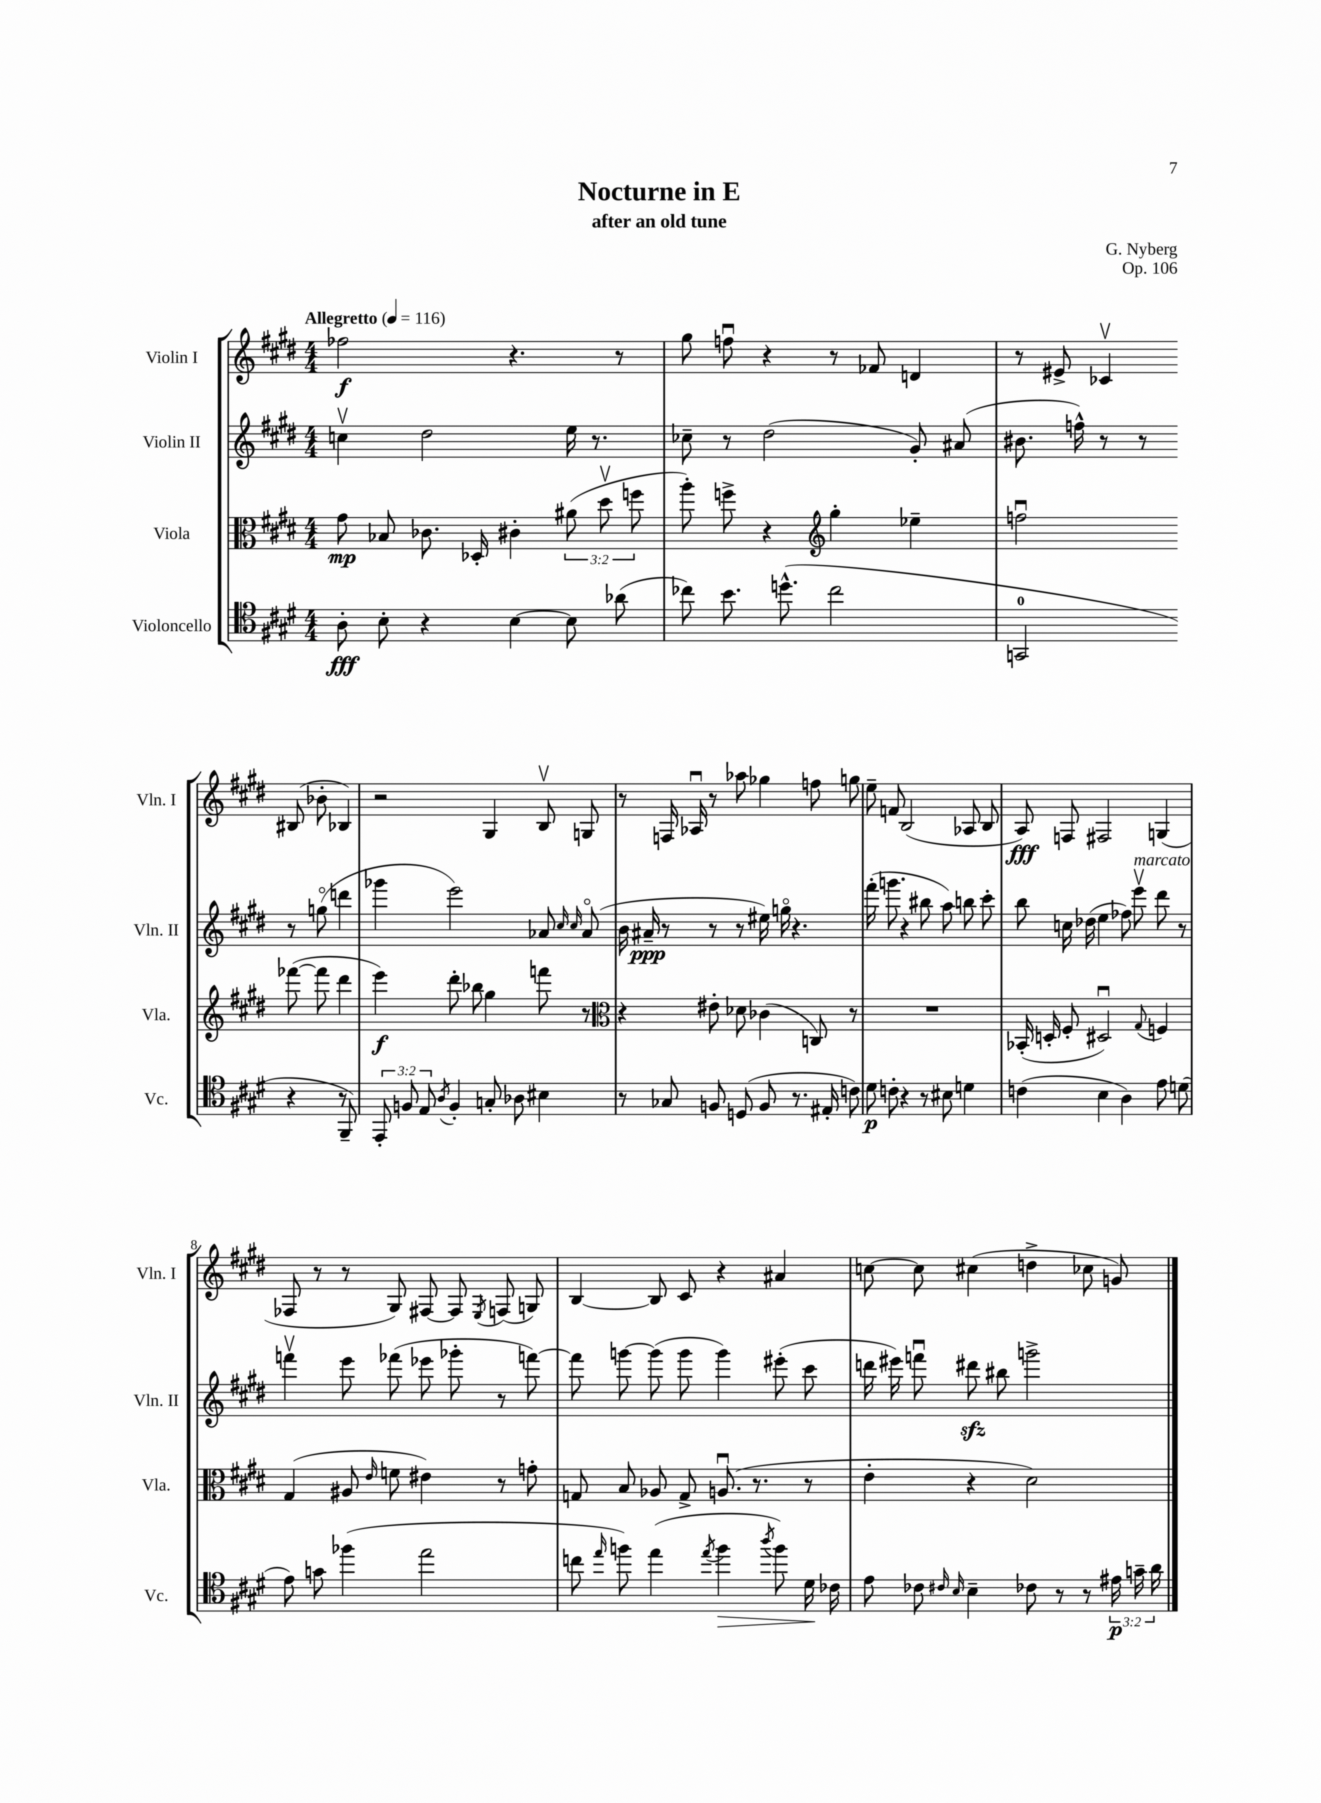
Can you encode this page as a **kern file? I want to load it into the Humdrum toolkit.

**kern	**kern	**kern	**kern
*staff4	*staff3	*staff2	*staff1
*clefC4	*clefC3	*clefG2	*clefG2
*k[f#c#g#d#]	*k[f#c#g#d#]	*k[f#c#g#d#]	*k[f#c#g#d#]
*M4/4	*M4/4	*M4/4	*M4/4
*MM116	*MM116	*MM116	*MM116
8A'	8g#	4ccv	2ff-
8B'	8B-	.	.
4r	8.c-	2dd#	.
.	16D-'	.	.
[4B	4c#'	.	4.r
8B]	(12a#	16ee	.
.	.	8.r	.
.	12dd#v	.	.
(8a-	.	.	8r
.	12ff	.	.
=	=	=	=
8cc-)	8aa')	8cc-~	8gg#
8.b	8ff^	8r	8ffu
.	4r	(2dd#	4r
(8.dd^^	.	.	.
*	*clefG2	*	*
2cc-	4gg#'	.	8r
.	.	.	8f-
.	4ee-~	8g#')	4d
.	.	(8a#	.
=	=	=	=
2GG	2ffu	8.b#	8r
.	.	.	8e#^
.	.	16ff^^)	.
.	.	8r	4c-v
.	.	8r	.
4r	([8fff-	8r	(8B#
.	8fff-]	(8ggo	8b-'
8r	4ddd#	4ddd	4B-)
8FF#~)	.	.	.
=	=	=	=
12EE'	4eee)	4ggg-	2r
12F	.	.	.
12E	.	.	.
8qA	.	.	.
4F'	8ddd#'	2eee)	.
.	8bb-	.	.
8G'	4gg#	.	4G#
8A-	.	.	.
4B#	8fff	8a-	8Bv
.	.	16qqcc#	.
.	.	16qqcc#	.
.	8r	(8a-o	8G
=	=	=	=
*	*clefC3	*	*
8r	4r	16b	8r
.	.	16a#~	.
8G-	.	8r	16F
.	.	.	16A-u
8F	8e#'	8r	8r
(8D	8d-	8r	8aa-
8F	(4c-	16ee#)	4gg-
.	.	16ggo	.
8.r	.	4.r	.
.	8C)	.	8ff
16E#'	.	.	.
8c)	8r	.	8gg
=	=	=	=
8d#	1r	(16fff#'	8ee~
.	.	8.ggg	.
8c'	.	.	8f
4r	.	4r	(2B
8r	.	8bb#	.
8B#	.	8aa)	.
4d	.	8bb	8A-
.	.	8ccc#'	8B
=	=	=	=
(4c	(16BB-'	8bb	8A)
.	16D'	.	.
.	8F#'	16cc	8F
.	.	(16dd-	.
4B	2D#u)	4ee	2F#
4A)	.	8ff-)	.
.	.	8eeev	.
.	8qqG#	.	.
8e	4F	8ddd#	(4G
(8d	.	8r	.
=	=	=	=
8e)	(4G#	4fffv	8F-
8g	.	.	8r
(4ff-	8A#	8eee	8r
.	16qqe	.	.
.	8f	(8fff-	8G#)
2ee	4e#)	8eee-	[8F#
.	.	8ggg-'	8F#]
.	.	.	8qE
.	8r	8r	(8F
.	8g'	[8fff)	8G)
=	=	=	=
8cc	8G	8fff]	[4B
16qqee	.	.	.
8ff)	8B	[8ggg	.
(4ee	8A-	(8ggg]	8B]
.	8G^	8ggg	8c#
8qee	.	.	.
4ff	(8.Au	4ggg)	4r
.	8.r	.	.
8qaa	.	.	.
8ff)	.	(8eee#'	4a#
16d#	8r	8ccc#	.
16c-	.	.	.
=	=	=	=
8e	4e'	16ddd	[8cc
.	.	16eee#)	.
8c-	.	8fffu	8cc]
16qqc#	.	.	.
16qqB	.	.	.
4B~	4r	8ddd#	(4cc#
.	.	8bb#	.
8c-	2d#)	2ggg^	4dd^
8r	.	.	.
8r	.	.	8cc-
24e#	.	.	8g)
24g~	.	.	.
24a	.	.	.
==	==	==	==
*-	*-	*-	*-
